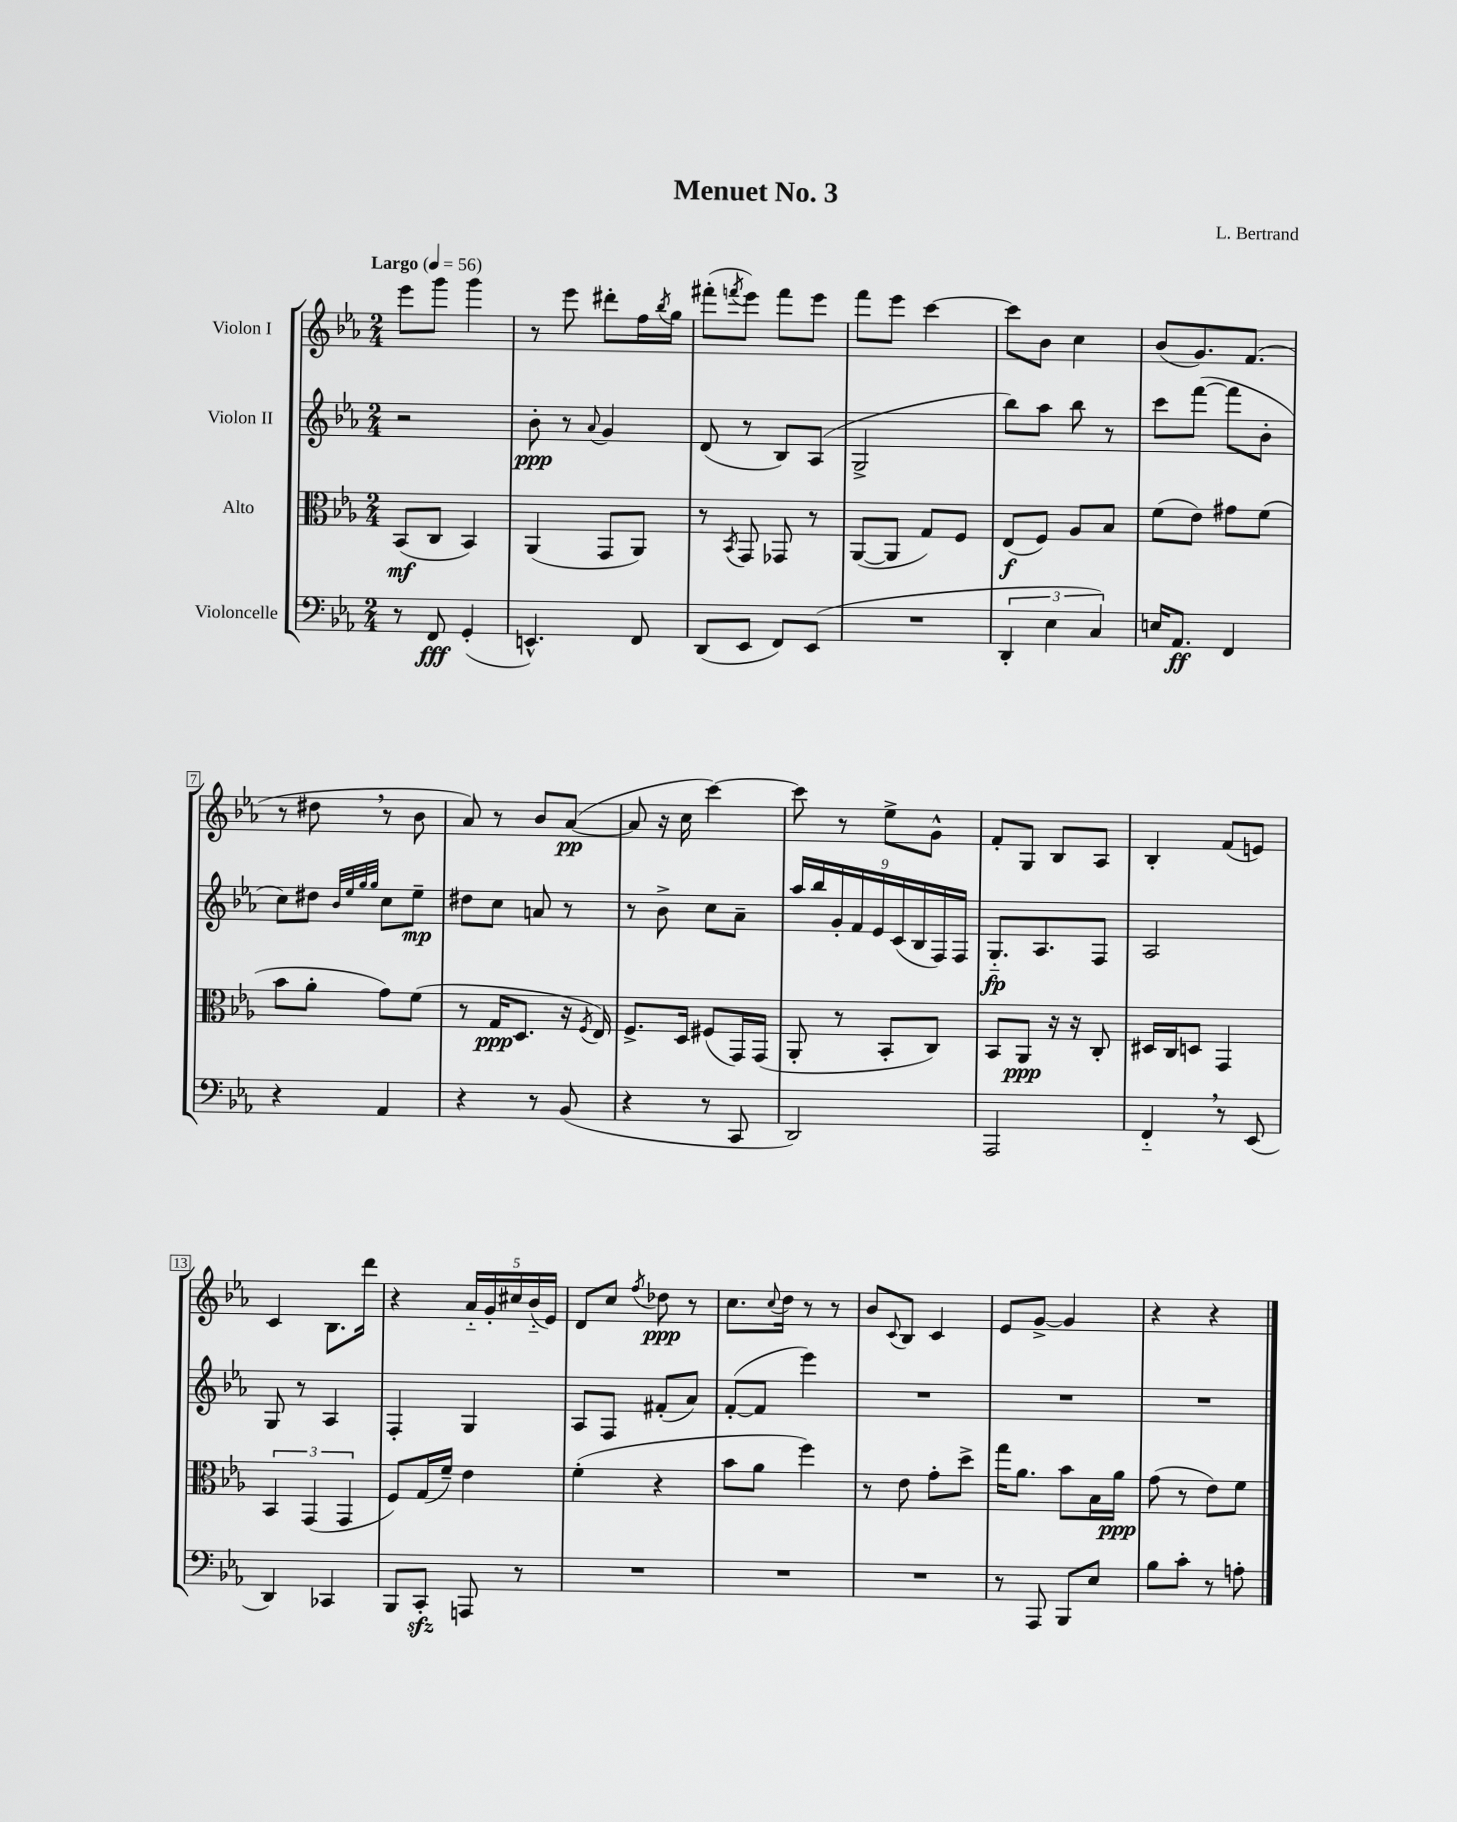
\header { title = "Menuet No. 3" composer = "L. Bertrand" }
<<
\new StaffGroup <<
\new Staff = "s0" \with { instrumentName = "Violon I" } {
    \clef treble \key ees \major \numericTimeSignature \time 2/4 \tempo "Largo" 4 = 56
    ees'''8 g'''8 g'''4 |
    r8 ees'''8 dis'''8-. f''16 \acciaccatura { bes''8 } g''16 |
    fis'''8-.( \acciaccatura { f'''8 } ees'''8) f'''8 ees'''8 |
    f'''8 ees'''8 c'''4~ |
    c'''8 bes'8 c''4 |
    bes'8( g'8.) f'8.( |
    r8 dis''8 \breathe r8 bes'8 |
    aes'8) r8 bes'8 aes'8~\pp( |
    aes'8 r16 c''16 c'''4~) |
    c'''8 r8 ees''8-> g'8-^ |
    f'8-. g8 bes8 aes8 |
    bes4-. f'8( e'8) |
    c'4 bes8. d'''16 |
    r4 \tuplet 5/4 { aes'16-_ g'16-. cis''16 bes'16-_( ees'16) } |
    d'8 c''8 \acciaccatura { f''8 } des''8\ppp r8 |
    c''8. \appoggiatura { c''8 } d''16 r8 r8 |
    bes'8 \appoggiatura { c'8 } bes8 c'4 |
    ees'8 g'8~-> g'4 |
    r4 r4 \bar "|." |
}
\new Staff = "s1" \with { instrumentName = "Violon II" } {
    \clef treble \key ees \major \numericTimeSignature \time 2/4
    r2 |
    bes'8-.\ppp r8 \appoggiatura { aes'8 } g'4 |
    d'8( r8 bes8) aes8( |
    g2-> |
    bes''8) aes''8 bes''8 r8 |
    c'''8 f'''8~( f'''8 bes'8-. |
    c''8) dis''8 \grace { bes'32 ees''32 g''32 g''32 } c''8 ees''8--\mp |
    dis''8 c''8 a'8 r8 |
    r8 bes'8-> c''8 aes'8-- |
    \tuplet 9/8 { aes''16 bes''16 g'16-. f'16 ees'16 c'16( bes16 f16) f16 } |
    g8.-_\fp aes8. f8 |
    aes2 |
    g8 r8 aes4 |
    f4-. g4 |
    aes8 f8 fis'8-.( aes'8) |
    f'8~-.( f'8 ees'''4) |
    R2 |
    R2 |
    R2 \bar "|." |
}
\new Staff = "s2" \with { instrumentName = "Alto" } {
    \clef alto \key ees \major \numericTimeSignature \time 2/4
    bes,8\mf( c8 bes,4) |
    aes,4( g,8 aes,8) |
    r8 \acciaccatura { bes,8 } g,8 ges,8 r8 |
    aes,8~( aes,8 g8) f8 |
    ees8\f( f8) aes8 bes8 |
    f'8( ees'8) gis'8 f'8( |
    bes'8 aes'8-. g'8) f'8( |
    r8 g16\ppp d8. r16 \acciaccatura { f8 } ees16) |
    f8.-> d16 fis8( g,16) g,16( |
    aes,8-. r8 bes,8-. c8) |
    bes,8 aes,8\ppp r16 r16 c8-. |
    dis16 c16 d8 g,4 |
    \tuplet 3/2 { bes,4 g,4( g,4 } |
    f8) g16( f'16--) ees'4 |
    f'4-.( r4 |
    bes'8 aes'8 f''4) |
    r8 ees'8 g'8-. d''8-> |
    g''16 aes'8. bes'8 bes16 aes'16\ppp |
    g'8( r8 ees'8) f'8 \bar "|." |
}
\new Staff = "s3" \with { instrumentName = "Violoncelle" } {
    \clef bass \key ees \major \numericTimeSignature \time 2/4
    r8 f,8\fff g,4-.( |
    e,4.-^) f,8 |
    d,8( ees,8 f,8) ees,8( |
    R2 |
    \tuplet 3/2 { d,4-. ees4 c4) } |
    e16 aes,8.\ff f,4 |
    r4 aes,4 |
    r4 r8 bes,8( |
    r4 r8 c,8 |
    d,2) |
    aes,,2 |
    f,4-_ \breathe r8 ees,8( |
    d,4) ces,4 |
    bes,,8 c,8-.\sfz a,,8 r8 |
    R2 |
    R2 |
    R2 |
    r8 aes,,8 bes,,8 ees8 |
    bes8 c'8-. r8 a8-. \bar "|." |
}
>>
>>
\layout { \context { \Score \override BarNumber.stencil = #(make-stencil-boxer 0.1 0.3 ly:text-interface::print) } }
